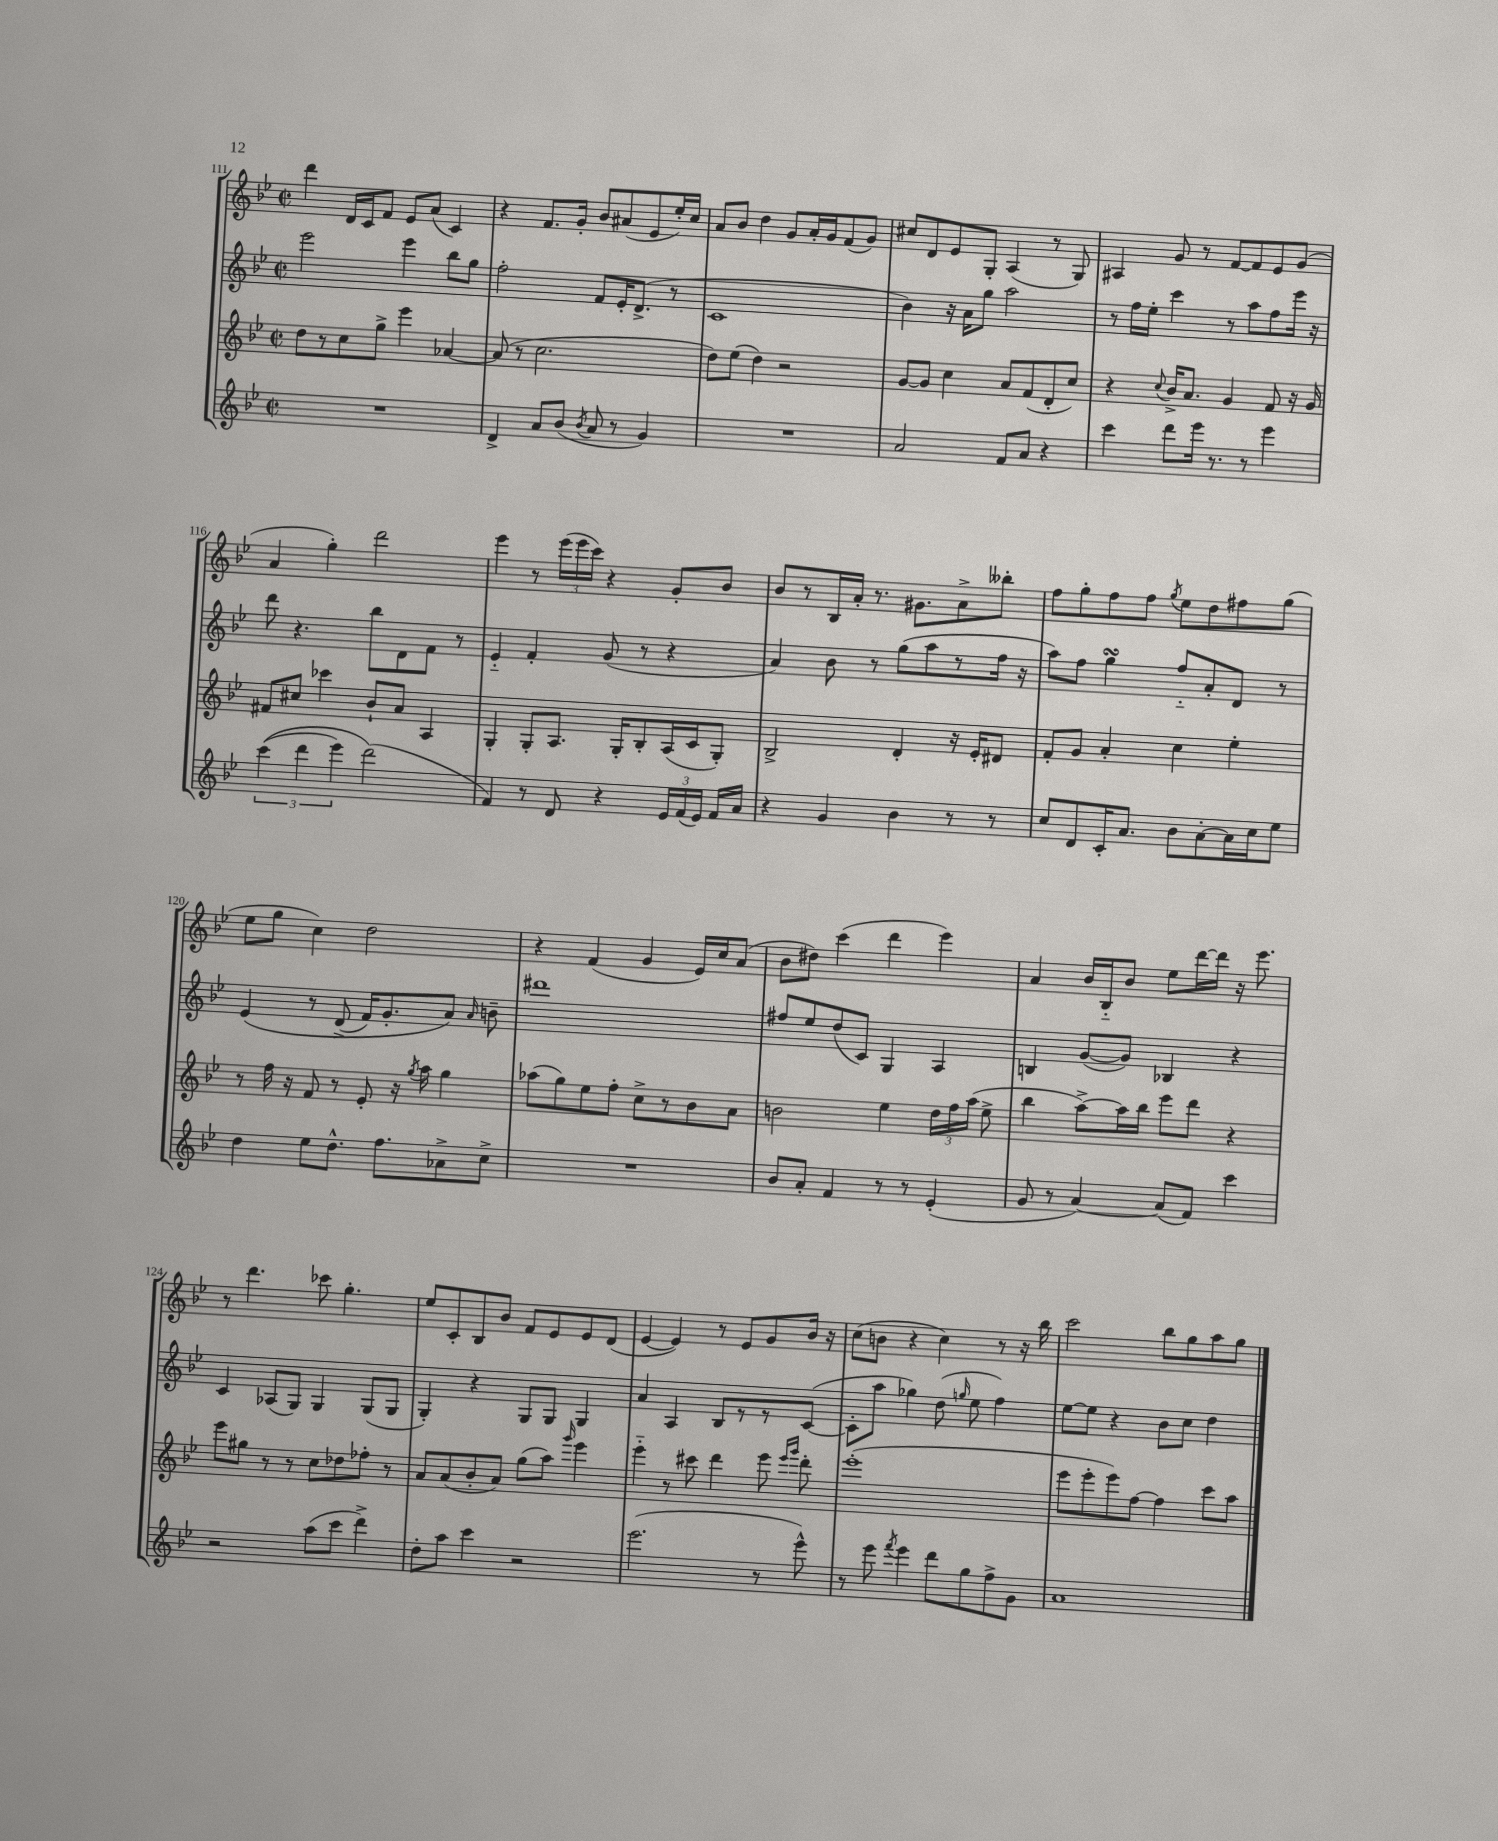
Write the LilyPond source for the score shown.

<<
\new StaffGroup <<
\new Staff = "s0" {
    \clef treble \key bes \major \defaultTimeSignature \time 2/2
    \autoBeamOff d'''4 d'16[ c'16 f'8] ees'8[ a'8]( c'4) |
    r4 f'8.[ g'16]-. bes'8[ ais'8( ees'8 ees''16-.) c''16] |
    a'8[ bes'8] d''4 g'8[ a'16-. g'16 f'8( g'8]) |
    cis''8[ d'8 ees'8 g8]-. a4( r8 g8) |
    ais4 g'8 r8 f'8[~ f'8 ees'8 g'8]( |
    a'4 g''4-.) d'''2 |
    ees'''4 r8 \tuplet 3/2 { ees'''16[( ees'''16 c'''16]) } r4 g'8[-. bes'8] |
    bes'8[ r8 bes16 a'16]-. r8. gis'8.[ a'8-> beses''8]-. |
    f''8[ g''8-. f''8 f''8] \acciaccatura { g''8 } ees''8[ d''8 fis''8 g''8]( |
    ees''8[ g''8] c''4) d''2 |
    r4 f'4( g'4 ees'16[) c''16 a'8]( |
    bes'8[ dis''8]) c'''4( d'''4 ees'''4) |
    a'4 bes'16[ bes16-_ bes'8] ees''8[ d'''16~ d'''16] r16 ees'''8. |
    r8 d'''4. ces'''8 g''4.-. |
    ees''8[ c'8-. bes8 bes'8] f'8[ ees'8 ees'8 d'8]( |
    ees'4~ ees'4) r8 ees'8[ g'8 bes'16] r16 |
    c''8[( b'8] r4 c''4) r8 r16 bes''16 |
    c'''2 bes''8[ g''8 a''8 g''8] \bar "|." |
}
\new Staff = "s1" {
    \clef treble \key bes \major \defaultTimeSignature \time 2/2
    \autoBeamOff ees'''2 ees'''4 bes''8[ g''8] |
    f''2-. f'8[ ees'16-. d'8.]->( r8 |
    c'1 |
    bes'4) r16 a'16[ g''8] a''2 |
    r8 f''16[ ees''16]-. c'''4 r8 a''8[ f''8 ees'''16] r16 |
    d'''8 r4. bes''8[ d'8 f'8] r8 |
    ees'4-_ f'4-. g'8( r8 r4 |
    a'4) bes'8 r8 g''8[( a''8 r8 f''16] r16 |
    a''8[) f''8] g''4\turn f''8[-_ a'8-. d'8] r8 |
    ees'4\( r8 d'8->( f'16[) g'8.-. a'8]\) \grace { a'16 } b'8-- |
    dis'''1 |
    fis''8[ ees''8 d''8( c'8]) g4 a4 |
    b4 g'8[~( g'8]) bes4 r4 |
    c'4 aes8[( g8]) g4 g8[( g8] |
    g4-.) r4 g8[ g8] g4 |
    a'4 a4 bes8[ r8 r8 c'8]~( |
    c'8[-. a''8] ges''4) d''8( \grace { g''16 } ees''8 f''4) |
    ees''8[~ ees''8] r4 bes'8[ c''8] d''4 \bar "|." |
}
\new Staff = "s2" {
    \clef treble \key bes \major \defaultTimeSignature \time 2/2
    \autoBeamOff d''8[ r8 c''8 g''8]-> ees'''4 aes'4~ |
    aes'8( r8 c''2. |
    d''8[) ees''8]( d''4) r2 |
    g'8[~ g'8] c''4 a'8[ f'8( d'8-. c''8]) |
    r4 \appoggiatura { c''8 } bes'16[-> a'8.] g'4 f'8 r16 g'16 |
    fis'8[ cis''8] ces'''4 bes'8[-! a'8] a4 |
    g4-. g8[-. a8.] g16[-. bes8-. a16( c'16 g8]-.) |
    bes2-> d'4-. r16 ees'16[-. dis'8] |
    f'8[-. g'8] a'4-. c''4 ees''4-. |
    r8 f''16 r16 f'8 r8 ees'8-. r16 \acciaccatura { g''8 } a''16 g''4 |
    aes''8[( g''8) ees''8 f''8]-. c''8[-> r8 bes'8 a'8] |
    b'2 ees''4 \tuplet 3/2 { d''16[ f''16 a''16]( } ees''8-> |
    bes''4 a''8[~->) a''16 bes''16] ees'''8[ d'''8] r4 |
    ees'''8[ gis''8] r8 r8 c''8[ des''8 fes''8]-. r8 |
    a'8[ a'8( bes'8-. a'8]) g''8[( a''8]) \grace { g'''16 } ees'''4 |
    ees'''4-_ r8 cis'''8 d'''4 ees'''8 \grace { ees'''16[ g'''16] } d'''8-. |
    ees'''1-.( |
    ees'''8[ ees'''8-. ees'''8) f''8]~ f''4 c'''8[ a''8] \bar "|." |
}
\new Staff = "s3" {
    \clef treble \key bes \major \defaultTimeSignature \time 2/2
    \autoBeamOff R1 |
    d'4-> a'8[ bes'8]( \acciaccatura { bes'8 } a'8 r8 g'4) |
    R1 |
    a'2 f'8[ a'8] r4 |
    c'''4 d'''8[ ees'''16] r8. r8 ees'''4 |
    \tuplet 3/2 { c'''4(\( d'''4 ees'''4) } d'''2(\) |
    f'4) r8 d'8 r4 \tuplet 3/2 { ees'16[ f'16( ees'16]) } f'16[ a'16] |
    r4 g'4 bes'4 r8 r8 |
    c''8[ d'8 c'16-. a'8.] bes'8[ a'8~-. a'16 c''16 ees''8] |
    d''4 ees''8[ d''8.]-^ f''8.[ aes'8-> c''8]-> |
    R1 |
    bes'8[ a'8]-. f'4 r8 r8 ees'4-.( |
    g'8 r8 a'4~) a'8[( f'8]) c'''4 |
    r2 a''8[( c'''8] d'''4->) |
    d''8[-. a''8] c'''4 r2 |
    ees'''2.( r8 ees'''8-^) |
    r8 ees'''8 \acciaccatura { f'''8 } ees'''4 d'''8[ g''8 f''8-> g'8] |
    a'1 \bar "|." |
}
>>
>>
\layout { \context { \Score currentBarNumber = #111 } }
